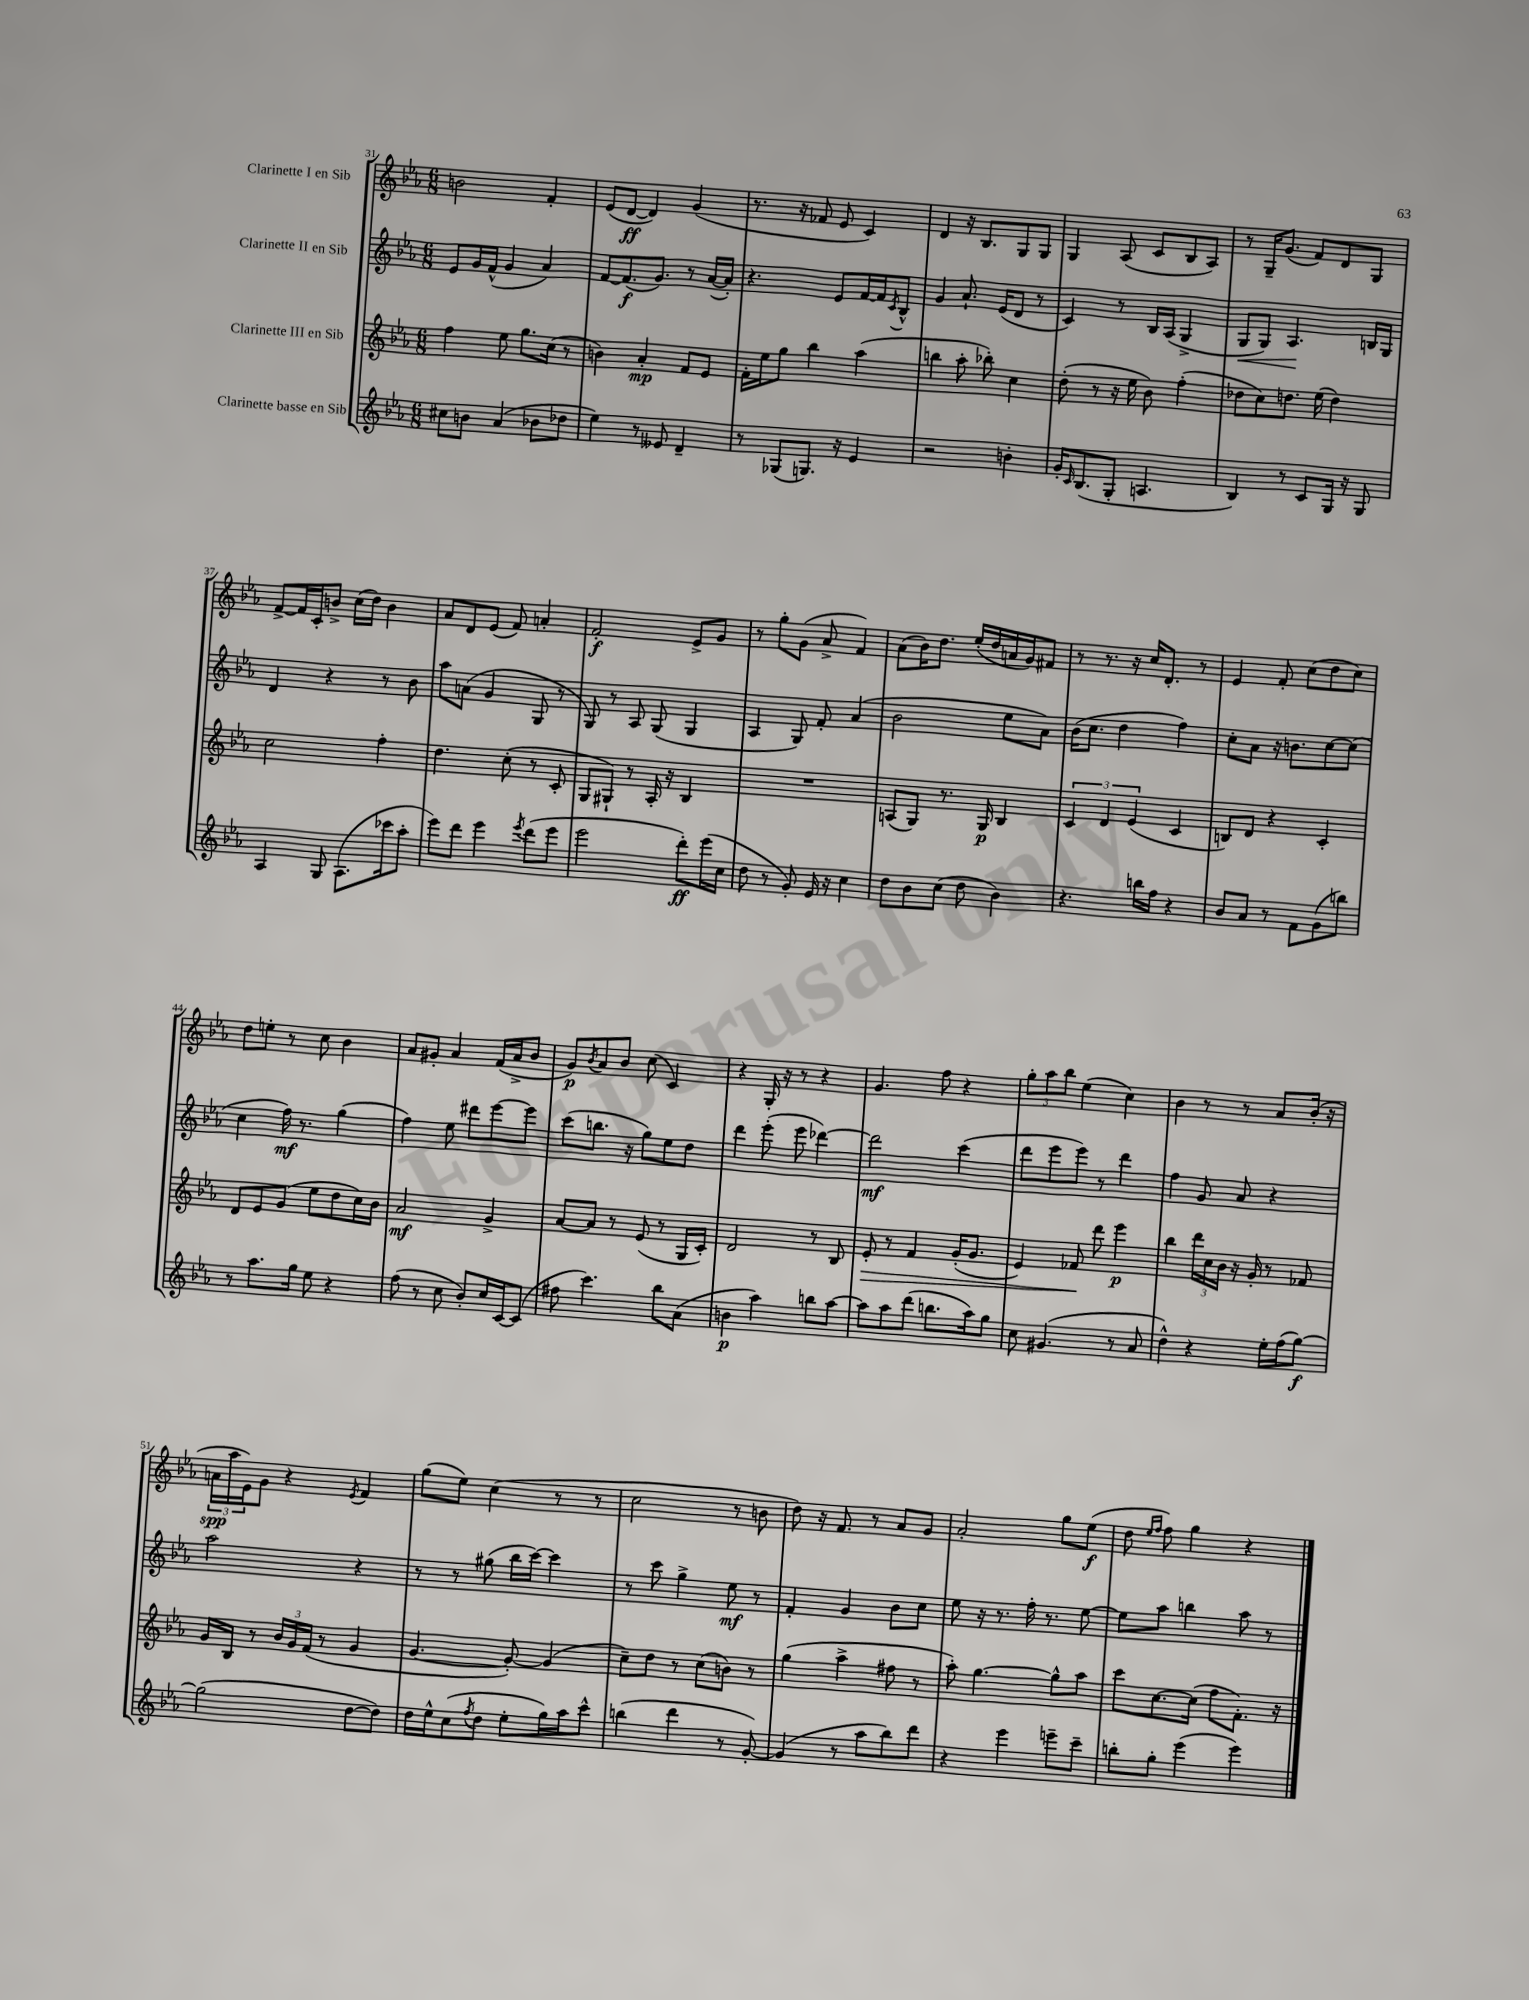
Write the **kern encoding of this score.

**kern	**dynam	**kern	**dynam	**kern	**dynam	**kern	**dynam
*part4	*part4	*part3	*part3	*part2	*part2	*part1	*part1
*staff4	*staff4	*staff3	*staff3	*staff2	*staff2	*staff1	*staff1
*I"Clarinette basse en Sib	*	*I"Clarinette III en Sib	*	*I"Clarinette II en Sib	*	*I"Clarinette I en Sib	*
*clefG2	*	*clefG2	*	*clefG2	*	*clefG2	*
*k[b-e-a-]	*	*k[b-e-a-]	*	*k[b-e-a-]	*	*k[b-e-a-]	*
*M6/8	*	*M6/8	*	*M6/8	*	*M6/8	*
=31	=31	=31	=31	=31	=31	=31	=31
8cc#X\L	.	4ff\	.	8e-/L	.	2bn\	.
8bn\J	.	.	.	16g/L	.	.	.
.	.	.	.	(16f^^/JJ	.	.	.
(4a-/	.	8ee-\	.	4g/	.	.	.
.	.	8.gg\L	.	.	.	.	.
8b-X\L	.	.	.	4a-/)	.	4f'/	.
.	.	(16cc\Jk	.	.	.	.	.
8dd-X\J	.	8r	.	.	.	.	.
=32	=32	=32	=32	=32	=32	=32	=32
4ee-\)	.	4bn\)	.	[8f/L	.	(8e-/L	.
.	.	.	.	(8.f/]	f	[8d/J	ff
8r	.	4a-'/	mp	.	.	4d/])	.
.	.	.	.	8.g/J)	.	.	.
8e--X/	.	.	.	.	.	.	.
4d~/	.	8f/L	.	8r	.	(4g/	.
.	.	8e-/J	.	([16a-/LL	.	.	.
.	.	.	.	16a-'/JJ])	.	.	.
=33	=33	=33	=33	=33	=33	=33	=33
8r	.	16f'\LL	.	4.r	.	8.r	.
.	.	16ee-\J	.	.	.	.	.
(8G-X/L	.	8gg\J	.	.	.	.	.
.	.	.	.	.	.	16r	.
8.Gn/J)	.	4bb-\	.	.	.	8f-X/	.
.	.	.	.	8e-/L	.	8e-/	.
16r	.	.	.	.	.	.	.
4e-/	.	(4aa-\	.	[16f/L	.	4c/)	.
.	.	.	.	16f/J]	.	.	.
.	.	.	.	8qc/	.	.	.
.	.	.	.	8B-^^/J	.	.	.
=34	=34	=34	=34	=34	=34	=34	=34
2r	.	4bbn\	.	4g/	.	4d/	.
.	.	8aa-'\	.	8.a-`/	.	16r	.
.	.	.	.	.	.	8.B-/L	.
.	.	8bb-X'\)	.	.	.	.	.
.	.	.	.	(16e-/KL	.	.	.
4bn'\	.	4cc\	.	8d/J	.	8G/	.
.	.	.	.	8r	.	8G/J	.
=35	=35	=35	=35	=35	=35	=35	=35
16g'/KL	.	(8dd'\	.	4c/)	.	4G/	.
16qqc/	.	.	.	.	.	.	.
(8.B-/	.	.	.	.	.	.	.
.	.	8r	.	.	.	.	.
8G'/J	.	16r	.	8r	.	(8A-/	.
.	.	16ee-\	.	.	.	.	.
4.An/	.	8b-\)	.	16B-/LL	.	8c/L	.
.	.	.	.	(16A-/JJ	.	.	.
.	.	(4ff'\	.	4G^/	.	8B-/	.
.	.	.	.	.	.	8A-/J)	.
=36	=36	=36	=36	=36	=36	=36	=36
!	!	!	!	!	!LO:HP:b	!	!
4B-/)	.	8dd-X\L	.	8G/L	<	8r	.
.	.	8cc\)	.	8G/J)	.	16G~/KL	.
.	.	.	.	.	.	(8.g/J	.
8r	.	8.ddn\J	.	4.A-/	.	.	.
8c/L	.	.	.	.	.	8f/L)	.
.	.	(16ee-\	.	.	.	.	.
16G/Jk	.	4dd\)	.	.	.	8d/	.
16r	.	.	.	.	.	.	.
8G/	.	.	.	16Bn/LL	[	8G/J	.
.	.	.	.	16G/JJ	.	.	.
!!LO:LB:g=z
=37	=37	=37	=37	=37	=37	=37	=37
4A-/	.	2cc\	.	4d/	.	[8f^/L	.
.	.	.	.	.	.	16f/L]	.
.	.	.	.	.	.	16c'/J	.
8G/	.	.	.	4r	.	8bn^/J	.
(8.A-\L	.	.	.	.	.	(16cc\LL	.
.	.	.	.	.	.	16dd\JJ)	.
.	.	4ff'\	.	8r	.	4b\	.
16ccc-X\k	.	.	.	.	.	.	.
8aa-'\J	.	.	.	8b-\	.	.	.
=38	=38	=38	=38	=38	=38	=38	=38
8eee-\L)	.	4.dd\	.	8aa-\L	.	8a-/L	.
8ddd\J	.	.	.	(8an\J	.	8d/	.
4eee-\	.	.	.	4g/	.	(8e-/J	.
.	.	(8cc'\	.	.	.	8f/)	.
8qeee-/	.	.	.	.	.	.	.
(8ddd\L	.	8r	.	8G/	.	4an'/	.
8eee-\J	.	8c'/	.	8r	.	.	.
=39	=39	=39	=39	=39	=39	=39	=39
2eee-\	.	8G/L	.	8G/)	.	2f'/	f
.	.	8G#X`/J)	.	8r	.	.	.
.	.	8r	.	8A-/	.	.	.
.	.	16A-'/	.	(8G/	.	.	.
.	.	16r	.	.	.	.	.
8ddd'\L)	ff	4B-/	.	4G/	.	8e-^/L	.
(16eee-\L	.	.	.	.	.	8g/J	.
16cc\JJ	.	.	.	.	.	.	.
=40	=40	=40	=40	=40	=40	=40	=40
8dd\	.	2.r	.	4A-/	.	8r	.
8r	.	.	.	.	.	8gg'\L	.
8g'/)	.	.	.	8G/)	.	(8g\J	.
16e-/	.	.	.	8f'/	.	8a-^/	.
16r	.	.	.	.	.	.	.
4cc\	.	.	.	(4a-/	.	4f/)	.
=41	=41	=41	=41	=41	=41	=41	=41
8dd\L	.	(8An/L	.	2b-\	.	(8a-\L	.
8b-\	.	8G/J)	.	.	.	16b-\K)	.
.	.	.	.	.	.	8.dd\J	.
(8cc\J	.	8.r	.	.	.	.	.
8dd\	.	.	.	.	.	(16ee-'/LL	.
.	.	16G/	p	.	.	16dd/	.
4b-\)	.	4B-/	.	8ee-\L	.	16an/	.
.	.	.	.	.	.	16g/J)	.
.	.	.	.	8a-\J)	.	8f#X/J	.
=42	=42	=42	=42	=42	=42	=42	=42
4.r	.	6c/	.	(16b-\KL	.	8r	.
.	.	.	.	8.cc\J	.	.	.
.	.	.	.	.	.	8.r	.
.	.	6d/	.	.	.	.	.
.	.	.	.	4dd\	.	.	.
.	.	.	.	.	.	16r	.
.	.	(6e-/	.	.	.	.	.
16bbn\LL	.	.	.	.	.	16cc/KL	.
16ff\JJ	.	.	.	.	.	8.d'/J	.
4r	.	4c/	.	4ff\)	.	.	.
.	.	.	.	.	.	8r	.
=43	=43	=43	=43	=43	=43	=43	=43
8b-/L	.	8Bn/L)	.	8cc'\L	.	4e-/	.
8a-/J	.	8d/J	.	8a-\J	.	.	.
8r	.	4r	.	16r	.	8f'/	.
.	.	.	.	8.bn\L	.	.	.
8f\L	.	.	.	.	.	(8cc\L	.
(8g\	.	4c'/	.	[8cc\	.	8dd\	.
8bbn\J)	.	.	.	(8cc\J]	.	8cc\J)	.
!!LO:LB:g=z
=44	=44	=44	=44	=44	=44	=44	=44
8r	.	8d/L	.	4cc\	.	8dd\L	.
8.aa-\L	.	8e-/	.	.	.	8een'\J	.
.	.	(8g/J	.	16ff\)	mf	8r	.
16gg\Jk	.	.	.	8.r	.	.	.
8ee-\	.	8ee-\L	.	.	.	8cc\	.
4r	.	8dd\	.	(4gg\	.	4b-\	.
.	.	16cc\L)	.	.	.	.	.
.	.	16b-\JJ	.	.	.	.	.
=45	=45	=45	=45	=45	=45	=45	=45
(8ff\	.	2a-/	mf	4ff\)	.	8a-/L	.
8r	.	.	.	.	.	8g#X'/J	.
8cc\	.	.	.	8ee-\	.	4a-/	.
8b-'/L)	.	.	.	8ddd#X\L	.	.	.
16cc/L	.	4g^/	.	[8eee-\	.	(16f/LL	.
[16c/J	.	.	.	.	.	16a-^/J	.
(8c/J]	.	.	.	8eee-\J]	.	8b-/J	.
=46	=46	=46	=46	=46	=46	=46	=46
8ff#X\	.	[8a-/L	.	(8ccc\L	.	8g/L)	p
.	.	.	.	.	.	8qb-/	.
4.ccc\)	.	8a-/J]	.	8.bbn\J	.	8a-/	.
.	.	8r	.	.	.	8b-/J	.
.	.	.	.	16r	.	.	.
.	.	(8e-/	.	8gg\L)	.	(8cc\	.
8bb-\L	.	8r	.	8ee-\	.	4c/)	.
(8a-\J	.	16G/LL	.	8dd\J	.	.	.
.	.	16c'/JJ)	.	.	.	.	.
=47	=47	=47	=47	=47	=47	=47	=47
4bn\	p	2d/	.	4ddd\	.	4r	.
4aa-\)	.	.	.	(8eee-'\	.	16G'/	.
.	.	.	.	.	.	16r	.
.	.	.	.	8eee-\	.	8r	.
8bbn\L	.	8r	.	[4ddd-X\)	.	4r	.
[8aa-\J	.	8B-/	.	.	.	.	.
=48	=48	=48	=48	=48	=48	=48	=48
!	!	!	!LO:HP:b	!	!	!	!
8aa-\L]	.	8e-'/	>	2ddd-\]	mf	4.g/	.
8aa-\	.	8r	.	.	.	.	.
(8ddd\J	.	4f/	.	.	.	.	.
8.bbn\L	.	.	.	.	.	8ff\	.
.	.	(16g'/KL	.	(4ccc\	.	4r	.
16aa-\k)	.	8.g/J	.	.	.	.	.
8gg\J	.	.	.	.	.	.	.
=49	=49	=49	=49	=49	=49	=49	=49
8cc\	.	4e-/)	.	8ddd\L	.	12gg'\L	.
.	.	.	.	.	.	12aa-\	.
(4.g#X/	.	.	.	8eee-\	.	.	.
.	.	.	.	.	.	12bb-\J	.
.	.	8f-X/	.	8eee-\J)	.	(4ee-\	.
.	.	8ddd\	]	8r	.	.	.
8r	.	4eee-\	p	4ddd\	.	4cc\)	.
8a-/	.	.	.	.	.	.	.
=50	=50	=50	=50	=50	=50	=50	=50
4dd^^\)	.	4bb-\	.	4ff\	.	4b-\	.
4r	.	24ddd\LL	.	8g/	.	8r	.
.	.	24cc\	.	.	.	.	.
.	.	24b-\JJ	.	.	.	.	.
.	.	16r	.	8a-/	.	8r	.
.	.	16g'/	.	.	.	.	.
16ee-'\LL	.	8r	.	4r	.	8a-/L	.
(16ff\J	.	.	.	.	.	.	.
[8gg\J)	f	8f-X/	.	.	.	(16b-'/Jk	.
.	.	.	.	.	.	16r	.
!!LO:LB:g=z
=51	=51	=51	=51	=51	=51	=51	=51
(2gg\]	.	16g/LL	.	2aa-\	.	24an\LL	spp
.	.	.	.	.	.	24aa-\	.
.	.	16B-/JJ	.	.	.	.	.
.	.	.	.	.	.	24e-\J)	.
.	.	8r	.	.	.	8g\J	.
.	.	24b-/LL	.	.	.	4r	.
.	.	24g/	.	.	.	.	.
.	.	(24f/JJ	.	.	.	.	.
.	.	8r	.	.	.	.	.
.	.	.	.	.	.	8qe-/	.
[8dd\L	.	4g/	.	4r	.	4f/	.
8dd\J])	.	.	.	.	.	.	.
=52	=52	=52	=52	=52	=52	=52	=52
16dd\LL	.	[4.g/	.	8r	.	(8gg\L	.
16ee-^^\J	.	.	.	.	.	.	.
(8cc\	.	.	.	8r	.	8ee-\J)	.
8qff/	.	.	.	.	.	.	.
8dd\J	.	.	.	(8gg#X\	.	(4cc\	.
8ee-'\L	.	8g'/_)	.	16bb-\LL	.	.	.
.	.	.	.	[16ccc\JJ)	.	.	.
16gg\L)	.	(4g/]	.	4ccc\]	.	8r	.
16aa-\J	.	.	.	.	.	.	.
8ccc^^\J	.	.	.	.	.	8r	.
=53	=53	=53	=53	=53	=53	=53	=53
(4bbn\	.	8cc~\L)	.	8r	.	2cc\	.
.	.	8dd\J	.	8ccc\	.	.	.
4ddd\	.	8r	.	4gg^\	.	.	.
.	.	(8cc\L	.	.	.	.	.
8r	.	8bn\J)	.	8ee-\	mf	8r	.
[8g'/)	.	8r	.	8r	.	8bn\	.
=54	=54	=54	=54	=54	=54	=54	=54
(4g/]	.	(4gg\	.	4f'/	.	8dd\)	.
.	.	.	.	.	.	16r	.
.	.	.	.	.	.	8.f/	.
8r	.	4aa-^\	.	4g/	.	.	.
8aa-\L	.	.	.	.	.	8r	.
8bb-\)	.	8ff#X\	.	8b-\L	.	8a-/L	.
8ddd\J	.	8r	.	8cc\J	.	8g/J	.
=55	=55	=55	=55	=55	=55	=55	=55
4r	.	8aa-'\)	.	8ee-\	.	2a-'/	.
.	.	[4.gg\	.	16r	.	.	.
.	.	.	.	8.r	.	.	.
4eee-\	.	.	.	.	.	.	.
.	.	.	.	16ff'\	.	.	.
.	.	.	.	8.r	.	.	.
8eeen~\L	.	8gg^^\L]	.	.	.	8gg\L	.
8ccc~\J	.	8aa-\J	.	[8ee-\	.	(8ee-\J	f
=56	=56	=56	=56	=56	=56	=56	=56
8bbn'\L	.	8ccc\L	.	8ee-\L]	.	8dd\	.
.	.	.	.	.	.	16qqee-/LL	.
.	.	.	.	.	.	16qqff/JJ	.
8gg'\J	.	[8.cc\	.	8aa-\J	.	8ff\)	.
(4eee-\	.	.	.	4bbn\	.	4gg\	.
.	.	(16cc\Jk]	.	.	.	.	.
.	.	8ff\L	.	.	.	.	.
4eee-\)	.	8.f'\J)	.	8aa-\	.	4r	.
.	.	.	.	8r	.	.	.
.	.	16r	.	.	.	.	.
==	==	==	==	==	==	==	==
*-	*-	*-	*-	*-	*-	*-	*-
